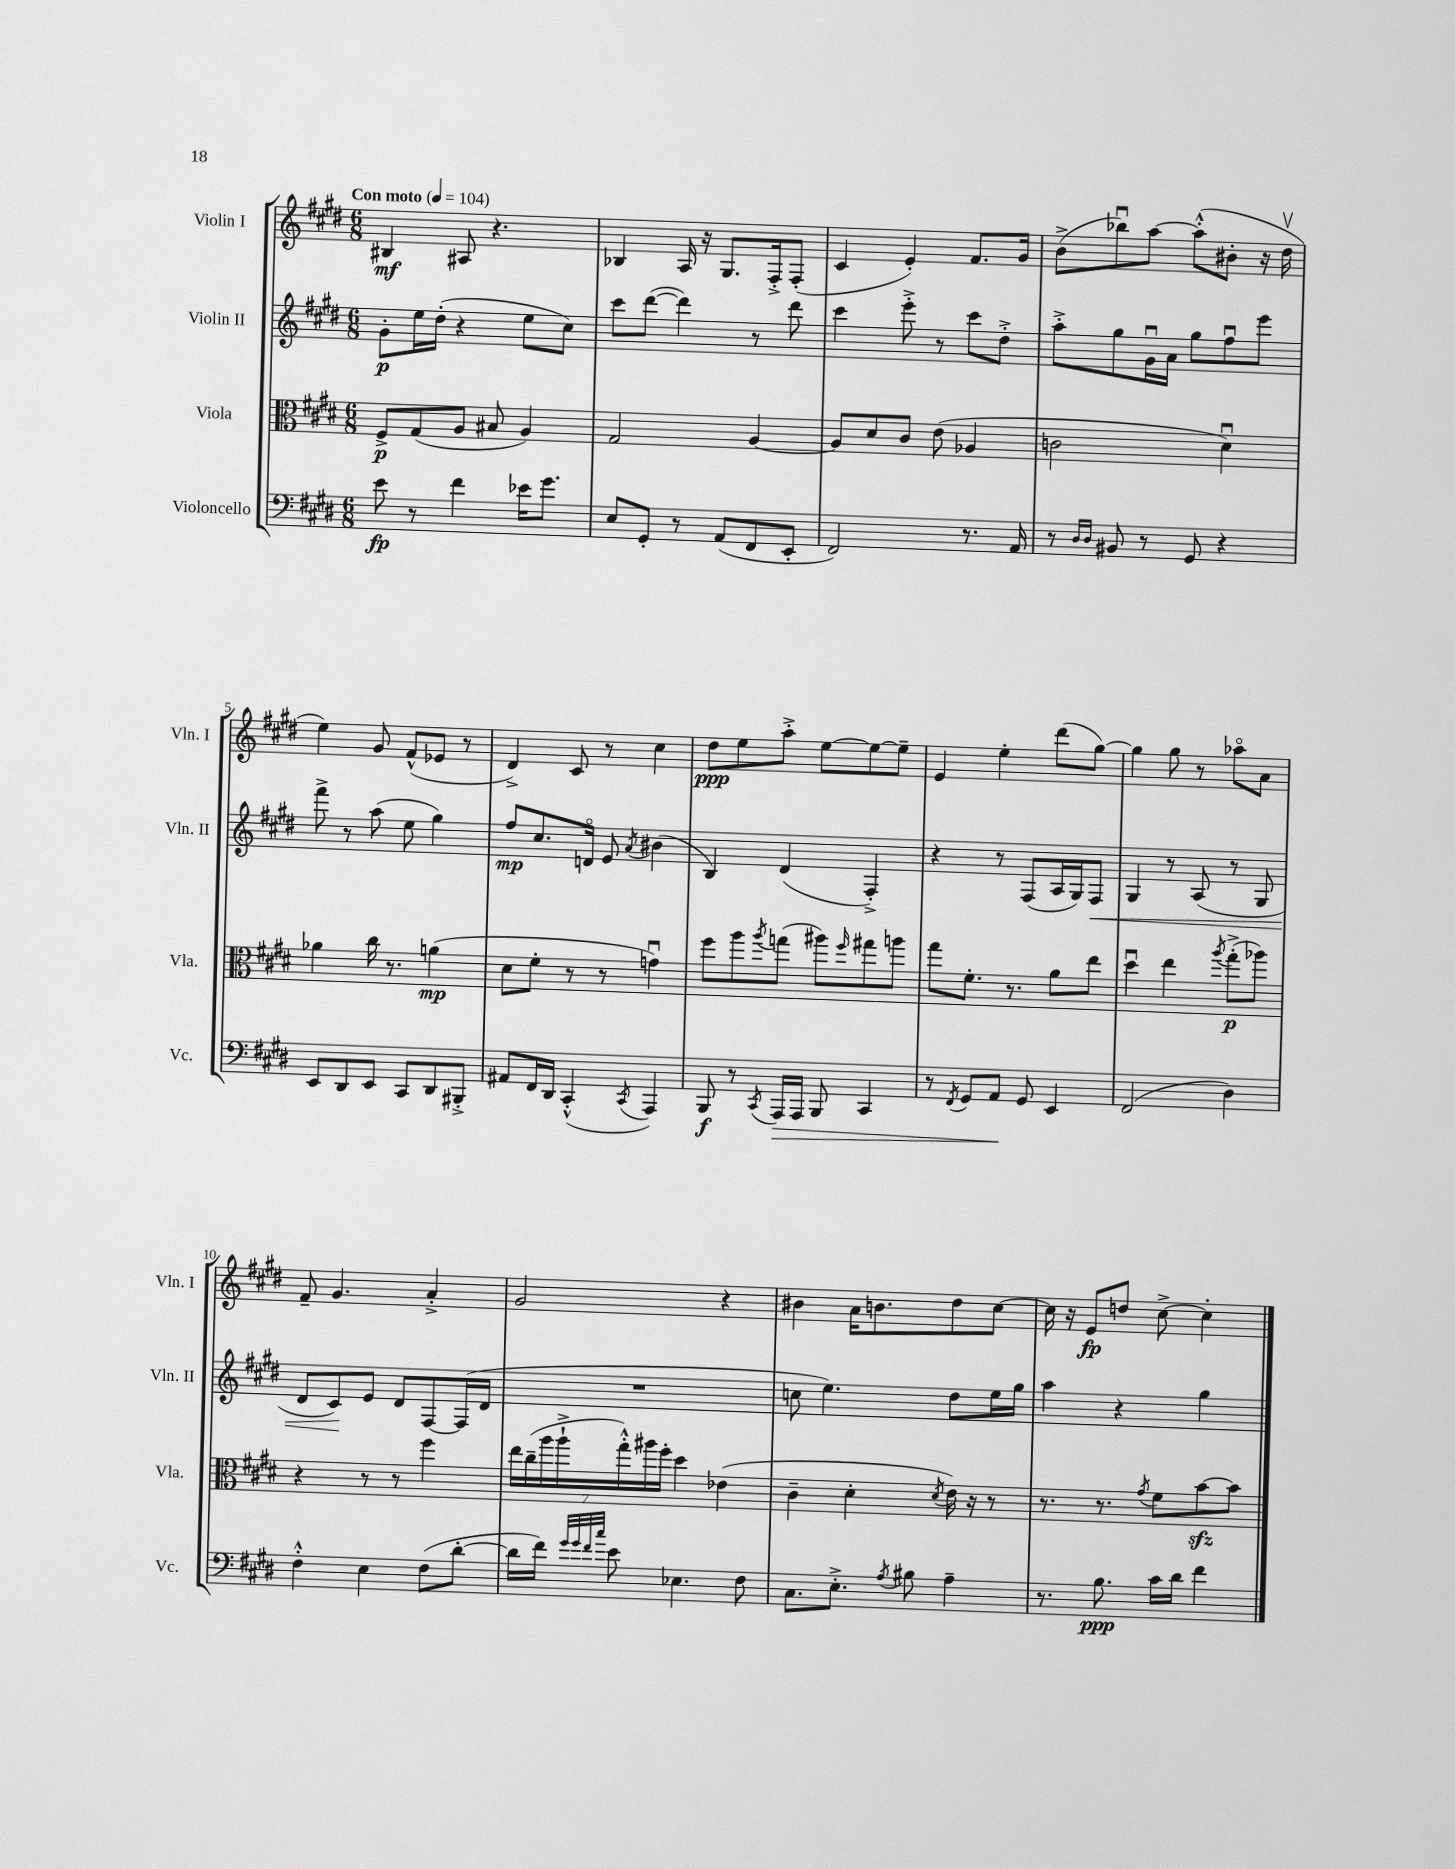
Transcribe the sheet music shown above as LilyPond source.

<<
\new StaffGroup <<
\new Staff = "s0" \with { instrumentName = "Violin I" shortInstrumentName = "Vln. I" } {
    \clef treble \key e \major \numericTimeSignature \time 6/8 \tempo "Con moto" 4 = 104
    bis4\mf ais8 r4. |
    bes4 a16 r16 gis8. fis16-.-> fis8-.( |
    cis'4 e'4-.) fis'8. gis'16 |
    b'8->( bes''8\downbow) a''8~ a''8-.-^( bis'8-. r16 dis''16\upbow |
    e''4) gis'8 fis'8-^( ees'8 r8 |
    dis'4->) cis'8 r8 cis''4 |
    dis''8\ppp e''8 a''8-.-> e''8~ e''8~ e''8-- |
    e'4 e''4-. dis'''8( gis''8~) |
    gis''4 gis''8 r8 aes''8\flageolet a'8 |
    fis'8-- gis'4. a'4-.-> |
    gis'2 r4 |
    bis'4 a'16 b'8. dis''8 cis''8~ |
    cis''16 r16 e'8\fp d''8 cis''8~-> cis''4-. \bar "|." |
}
\new Staff = "s1" \with { instrumentName = "Violin II" shortInstrumentName = "Vln. II" } {
    \clef treble \key e \major \numericTimeSignature \time 6/8
    gis'8-.\p e''16 dis''16-.( r4 e''8 cis''8) |
    cis'''8 dis'''8~( dis'''4) r8 dis'''8 |
    cis'''4 e'''8-.-> r8 cis'''8 dis''8-.-> |
    a''8-.-> gis''8 gis'16\downbow a'16 gis''8 fis''8\downbow e'''8 |
    fis'''8-> r8 a''8( e''8 gis''4) |
    fis''8\mp cis''8. d'16\flageolet e'8 \acciaccatura { a'8 } bis'4( |
    b4) dis'4( fis4-.->) |
    r4 r8 fis8( a16 gis16) fis8\< |
    gis4 r8 a8( r8 gis8 |
    dis'8 cis'8\!) e'8 dis'8 fis8~ fis16( dis'16 |
    R2. |
    c''8 e''4.) dis''8 e''16 gis''16 |
    a''4 r4 gis''4 \bar "|." |
}
\new Staff = "s2" \with { instrumentName = "Viola" shortInstrumentName = "Vla." } {
    \clef alto \key e \major \numericTimeSignature \time 6/8
    fis8->\p gis8( a8 bis8 a4) |
    gis2 a4~ |
    a8 dis'8 cis'8 e'8( aes4 |
    c'2 dis'4\downbow) |
    aes'4 cis''16 r8. a'4\mp( |
    dis'8 fis'8-. r8 r8 g'4\downbow) |
    fis''8 a''8 \acciaccatura { a''8 } g''8( ais''8) \grace { fis''16 } gis''8 a''8 |
    gis''8 fis'8.-. r8. a'8 e''8 |
    dis''4\downbow e''4 \acciaccatura { a''8 } gis''8-.->\p( aes''8) |
    r4 r8 r8 fis''4 |
    \tuplet 7/4 { e''16 cis''16--( a''16 a''16-!-> gis''16-.-^) ais''16 fis''16-. } dis''4 ees'4( |
    cis'4-- dis'4-. \acciaccatura { dis'8 } e'16) r16 r8 |
    r8. r8. \acciaccatura { gis'8 } fis'8 b'8~\sfz b'8 \bar "|." |
}
\new Staff = "s3" \with { instrumentName = "Violoncello" shortInstrumentName = "Vc." } {
    \clef bass \key e \major \numericTimeSignature \time 6/8
    e'8\fp r8 fis'4 ees'16 gis'8. |
    e8 gis,8-. r8 a,8( fis,8 e,8-. |
    fis,2) r8. a,16 |
    r8 \grace { dis16 dis16 } bis,8 r8 gis,8 r4 |
    e,8 dis,8 e,8 cis,8 dis,8 bis,,8-.-> |
    ais,8 fis,16 dis,16 cis,4-.-^( \acciaccatura { cis,8 } a,,4) |
    b,,8\f r8 \acciaccatura { cis,8 } a,,16\> a,,16 b,,8 cis,4 |
    r8 \acciaccatura { fis,8 } gis,8 a,8\! gis,8 e,4 |
    fis,2( dis4) |
    fis4-.-^ e4 fis8( dis'8~-. |
    dis'16 fis'16) \grace { gis'32 gis'32 fis'32 cis''32 } e'8 ees4. fis8 |
    cis8. e8.-.-> \acciaccatura { a8 } bis8 a4-- |
    r8. b8.\ppp cis'16 dis'16 fis'4 \bar "|." |
}
>>
>>
